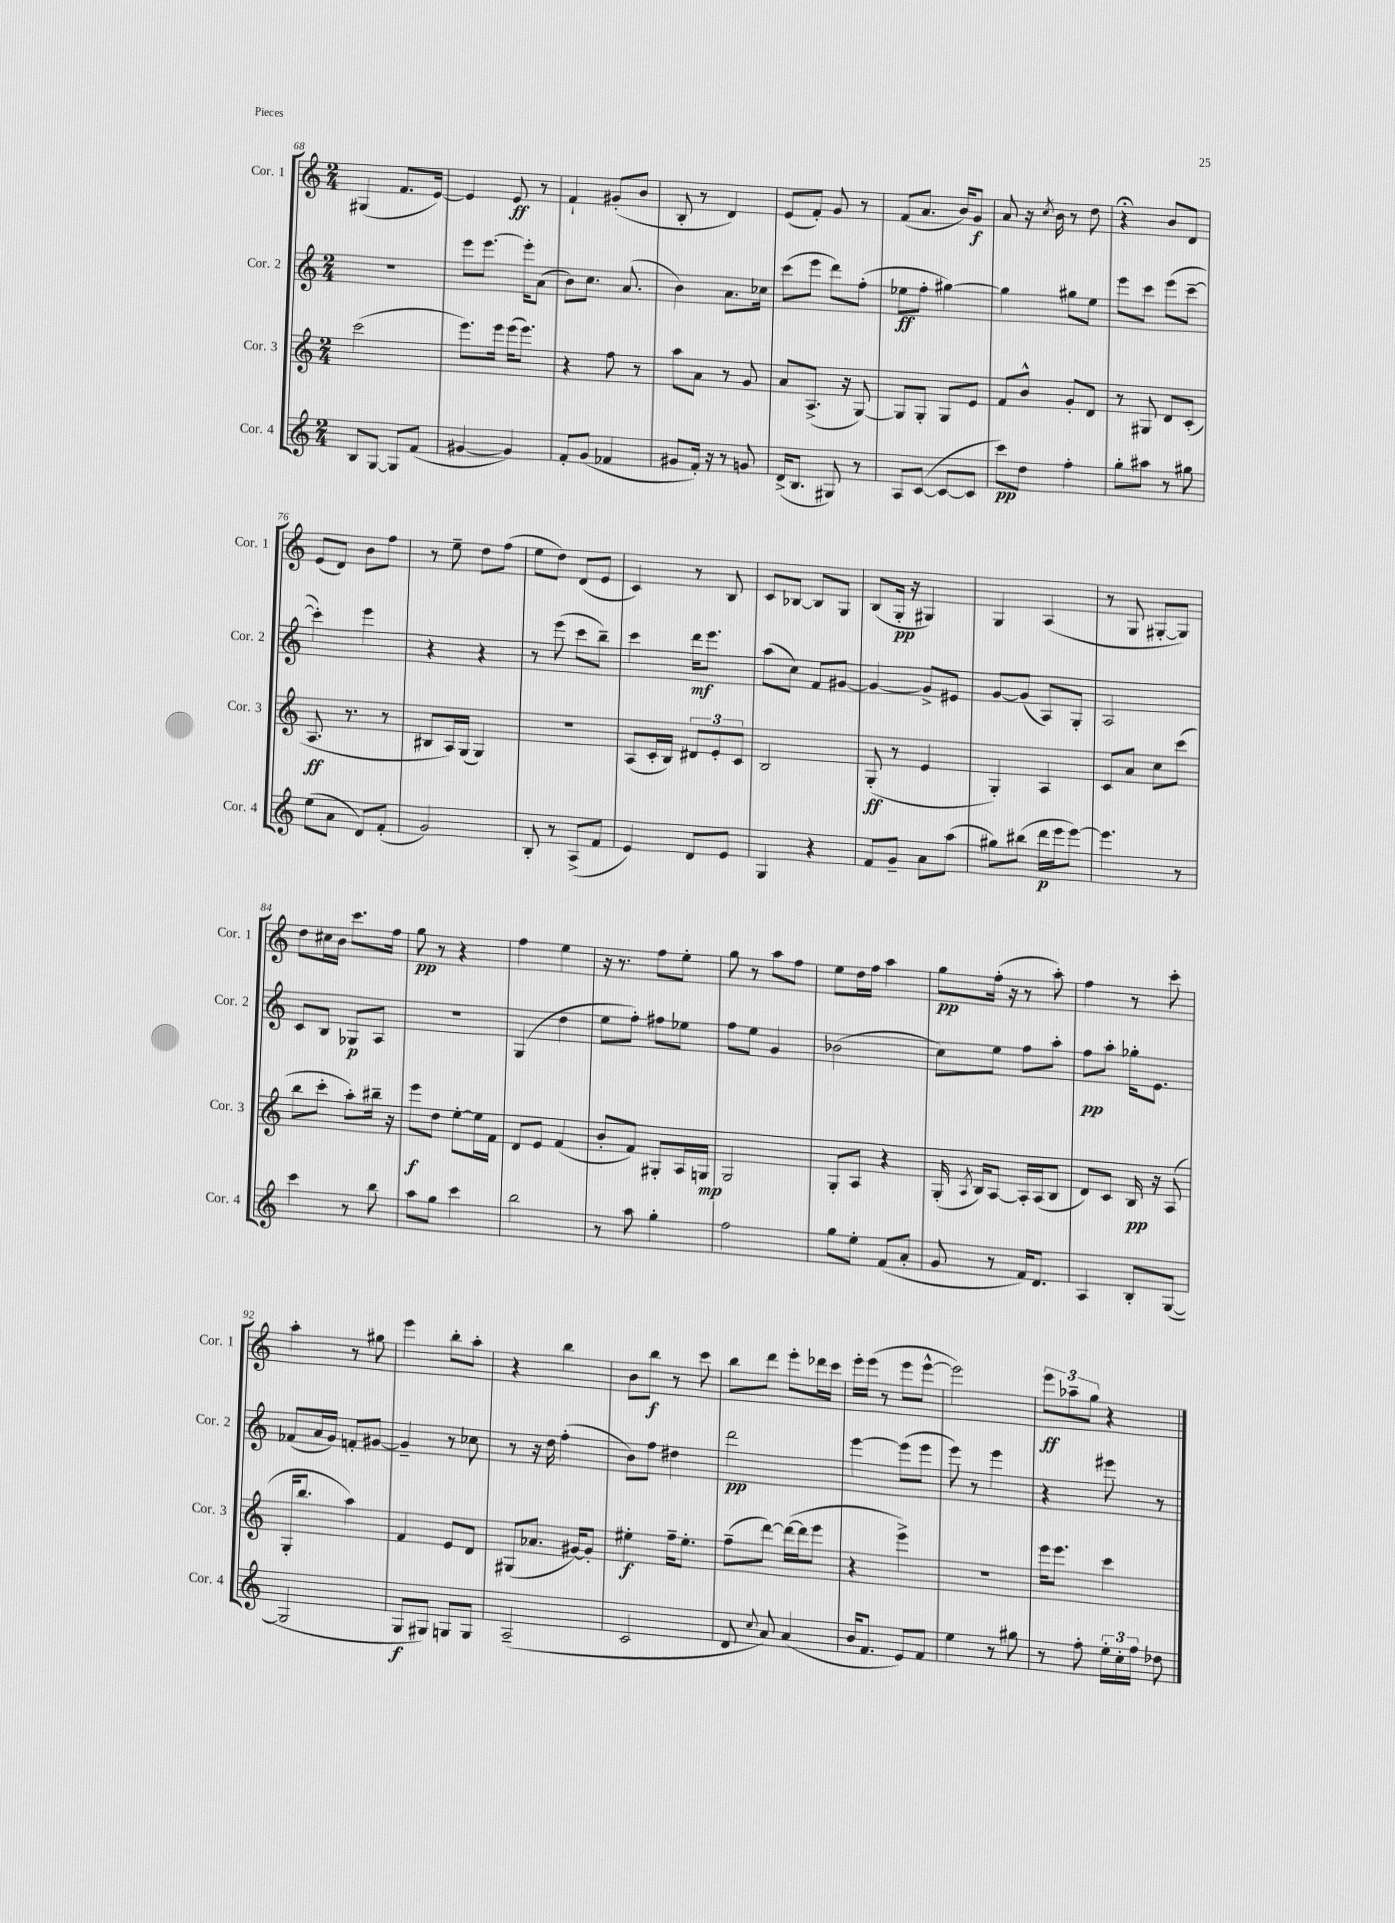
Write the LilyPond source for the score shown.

<<
\new StaffGroup <<
\new Staff = "s0" \with { instrumentName = "Cor. 1" shortInstrumentName = "Cor. 1" } {
    \clef treble \key c \major \numericTimeSignature \time 2/4
    \autoBeamOff gis4( f'8.[ e'16]~) |
    e'4 e'8\ff r8 |
    f'4-! gis'8[-.( b'8] |
    b8-. r8 d'4) |
    e'8[( f'8]-.) g'8 r8 |
    f'8[( a'8.] b'16[) g'8]\f |
    a'8 r16 \acciaccatura { c''8 } b'16 r8 d''8 |
    r4\fermata b'8[ d'8] |
    e'8[( d'8]) b'8[ f''8] |
    r8 e''8-- d''8[ f''8]( |
    e''8[ d''8]) d'8[( e'8] |
    c'4) r8 b8 |
    c'8[ bes8]~ bes8[ g8] |
    b8[( g16]-.\pp r16 gis4) |
    g4 a4( |
    r8 g8 gis8[~-. gis8]) |
    d''8[ cis''16 b'16] c'''8.[ f''16] |
    g''8\pp r8 r4 |
    f''4 e''4 |
    r16 r8. f''8[ e''8]-. |
    g''8 r8 a''8[ f''8] |
    e''8[ d''16 f''16] a''4 |
    g''8[\pp f''16]-.( r16 r8 a''8-.) |
    f''4 r8 c'''8-. |
    a''4-. r8 gis''8 |
    e'''4 b''8[-. a''8]-. |
    r4 b''4 |
    b'8[ b''8]\f r8 c'''8 |
    b''8[ d'''8] e'''8[-. des'''16 c'''16] |
    e'''16[-. e'''16]( r8 e'''8[ e'''8]~-^ |
    e'''2) |
    \tuplet 3/2 { e'''8[\ff aes''8-- g''8] } r4 \bar "|." |
}
\new Staff = "s1" \with { instrumentName = "Cor. 2" shortInstrumentName = "Cor. 2" } {
    \clef treble \key c \major \numericTimeSignature \time 2/4
    \autoBeamOff r2 |
    e'''8[ e'''8.]~ e'''16[-. a'8]( |
    b'8[) c''8.] a'8.( |
    b'4) a'8.[ ces''16] |
    c'''8[( e'''8] d'''8[) f''8]-.( |
    ees''8[\ff f''8]-. gis''4~) |
    gis''4 gis''8[ e''8] |
    e'''8[ c'''8] e'''8[( c'''8]~-- |
    c'''4-.) e'''4 |
    r4 r4 |
    r8 e'''8( c'''8[ b''8]--) |
    c'''4 d'''16[\mf e'''8.] |
    a''8[( c''8]) f'8[ gis'8]~ |
    gis'4~ gis'8[-> eis'8] |
    g'8[~ g'8]( a8[) g8]-. |
    a2 |
    c'8[ b8] ges8[\p a8] |
    R2 |
    g4( d''4 |
    e''8[ f''8]-.) fis''8[ ees''8] |
    f''8[ e''8] g'4 |
    bes'2( |
    c''8[) e''8] f''8[ a''8]-. |
    f''8[\pp a''8]-. ges''16[-. e'8.] |
    fes'8[( a'16 g'16]) f'8[-. gis'8]~ |
    gis'4-- r8 ces''8 |
    r8 r16 d''16 f''4-.( |
    b'8[) f''8] dis''4 |
    d'''2\pp |
    e'''4~ e'''8[( e'''8] |
    e'''8) r8 e'''4 |
    r4 eis'''8 r8 \bar "|." |
}
\new Staff = "s2" \with { instrumentName = "Cor. 3" shortInstrumentName = "Cor. 3" } {
    \clef treble \key c \major \numericTimeSignature \time 2/4
    \autoBeamOff c'''2( |
    e'''8.[) e'''16] e'''16[( e'''8.]) |
    r4 f''8 r8 |
    a''8[ a'8] r8 g'8 |
    a'8[ a8.]->( r16 g8~) |
    g8[ g8]-. g8[ e'8] |
    f'8[ b'8]-^ g'8[-. d'8] |
    r8 gis8 d'8[ c'8]-.( |
    a8.\ff r8. r8 |
    bis8[ a16) g16]( g4) |
    R2 |
    a8[( c'16-. b16]) \tuplet 3/2 { dis'8[ e'8-. c'8] } |
    b2 |
    g8-.\ff( r8 e'4 |
    g4-.) a4 |
    c'8[ a'8] c''8[ c'''8]( |
    b''8[ c'''8]-. a''8[-.) bis''16]-- r16 |
    e'''8[\f d''8] e''8[~-. e''16 f'16] |
    d'8[ e'8] f'4( |
    b'8[-. f'8]) gis8[-. a16 g16]\mp |
    g2 |
    g8[-. a8] r4 |
    g16-.( \acciaccatura { a8 } b16[) a8]~ a16[-. a16( b8] |
    d'8[) c'8] b16\pp r16 a8( |
    g16[-. b''8.] a''4) |
    f'4 e'8[ d'8] |
    gis8[( aes'8.] gis'16[~) gis'8]-. |
    eis''4-.\f f''16[-- eis''8.]-. |
    f''8[--( d'''8]~) d'''16[~( d'''16 e'''8] |
    r4 e'''4->) |
    r2 |
    e'''16[ e'''8.] c'''4 \bar "|." |
}
\new Staff = "s3" \with { instrumentName = "Cor. 4" shortInstrumentName = "Cor. 4" } {
    \clef treble \key c \major \numericTimeSignature \time 2/4
    \autoBeamOff b8[ g8]~ g8[ f'8]( |
    gis'4~ gis'4) |
    f'8[-. g'8]( fes'4 |
    gis'8[ f'16]-.) r16 r8 g'8 |
    d'16[->( b8.] gis8) r8 |
    a8[ c'8]~( c'8[~ c'8] |
    c'''8[\pp) d''8] f''4-. |
    g''8[-. ais''8] r8 gis''8 |
    e''8[( a'8] d'8[) f'8]-.( |
    g'2) |
    b8-. r8 a8[->( f'8] |
    e'4) d'8[ e'8] |
    g4 r4 |
    f'8[ g'8]-- a'8[ a''8]( |
    gis''8[) bis''8]( d'''16[\p e'''16 e'''8]~) |
    e'''4. r8 |
    c'''4 r8 b''8 |
    a''8[ g''8] c'''4 |
    b''2 |
    r8 a''8 g''4-. |
    f''2 |
    g''8[ e''8]-. f'8[( a'8]-. |
    g'8 r8 f'16[) d'8.] |
    a4 b8[-. g8]~( |
    g2 |
    g8[\f gis8]) g8[ g8] |
    a2--( |
    c'2 |
    d'8 \appoggiatura { c''8 } a'8) a'4( |
    b'16[ f'8.] e'8[) f'8] |
    e''4 r8 gis''8 |
    r8 f''8-. \tuplet 3/2 { e''16[-. c''16-. f''16] } des''8 \bar "|." |
}
>>
>>
\layout { \context { \Score currentBarNumber = #68 } }
